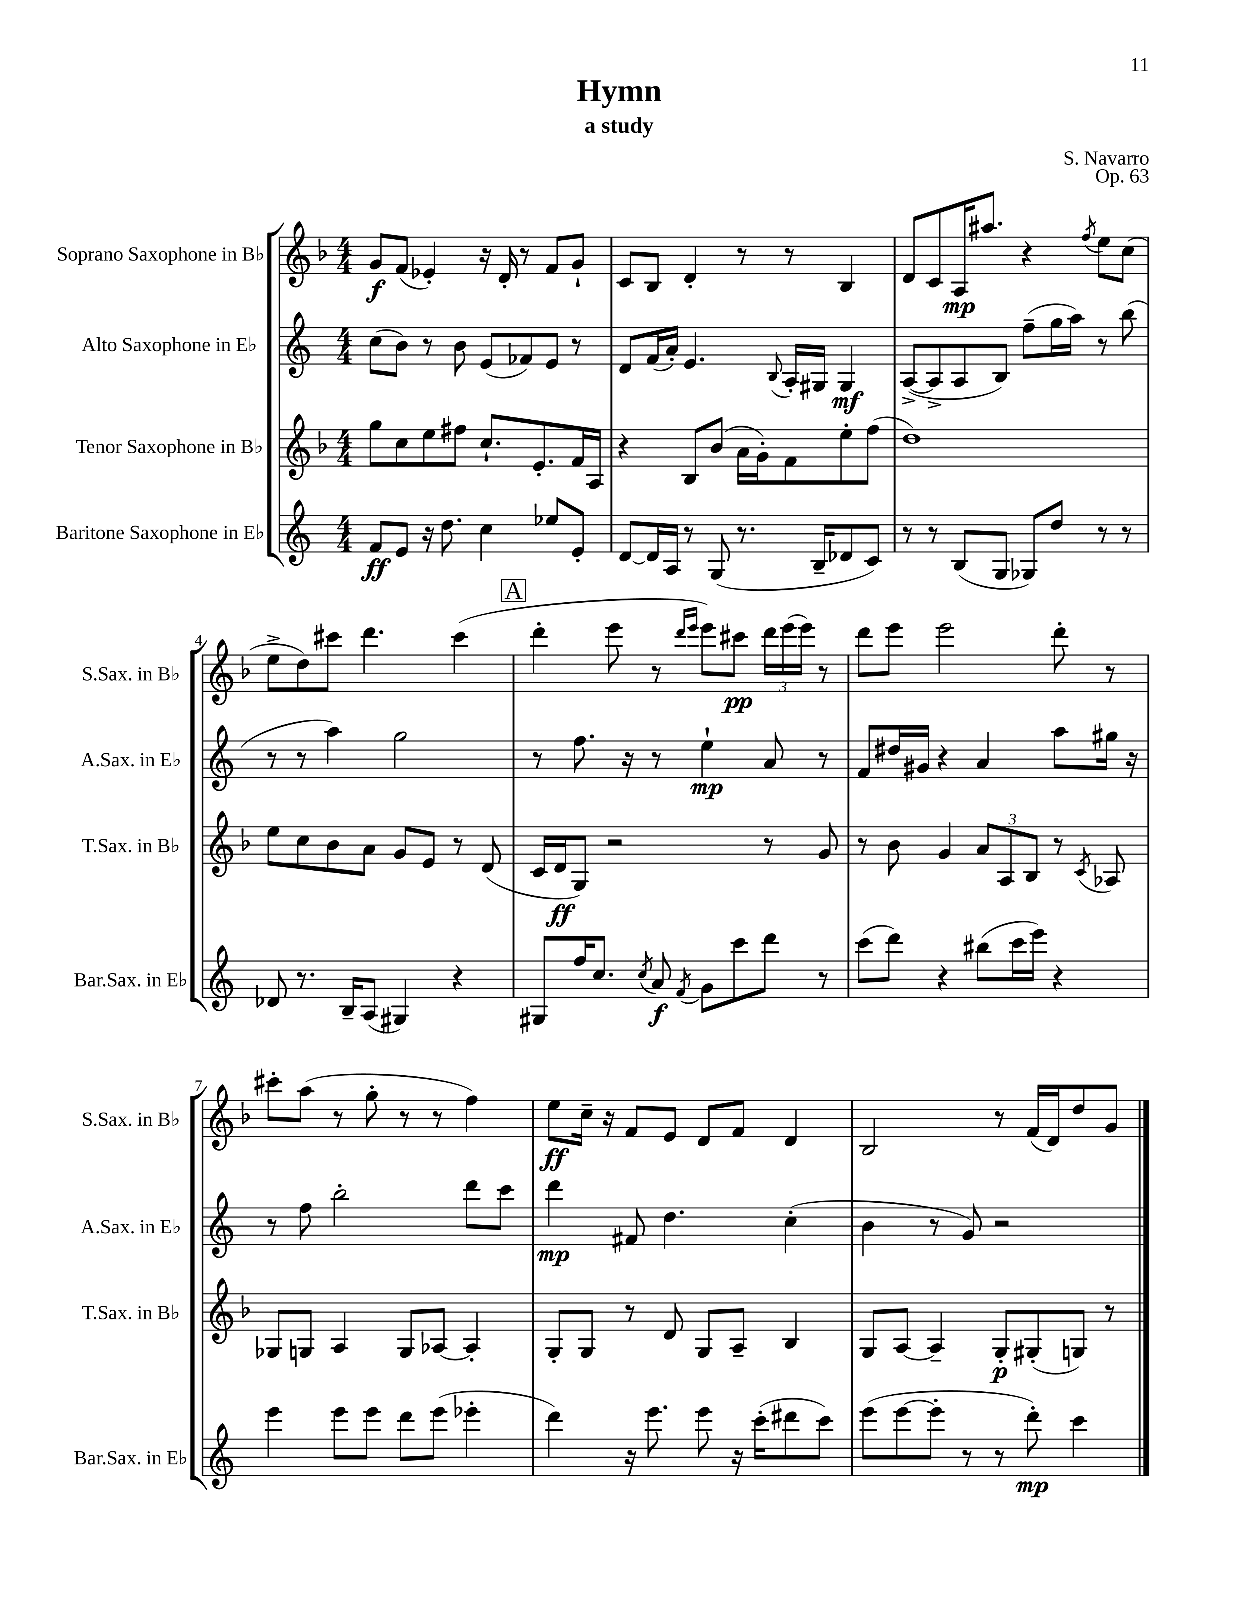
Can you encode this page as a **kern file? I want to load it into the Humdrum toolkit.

**kern	**kern	**kern	**kern
*staff4	*staff3	*staff2	*staff1
*clefG2	*clefG2	*clefG2	*clefG2
*k[]	*k[b-]	*k[]	*k[b-]
*M4/4	*M4/4	*M4/4	*M4/4
8f	8gg	(8cc	8g
8e	8cc	8b)	(8f
16r	8ee	8r	4e-')
8.dd	.	.	.
.	8ff#	8b	.
4cc	8.cc`	(8e	16r
.	.	.	16d'
.	.	8f-)	8r
.	8.e'	.	.
8ee-	.	8e	8f
8e'	16f	8r	8g`
.	16A	.	.
=	=	=	=
[8d	4r	8d	8c
16d]	.	(16f	8B-
16A	.	16a')	.
8r	8B-	4.e	4d'
(8G	(8b-	.	.
8.r	16a	.	8r
.	16g')	.	.
.	.	8qqB	.
.	8f	16A'	8r
16B~	.	16G#	.
8d-	8ee'	4G#	4B-
8c)	(8ff	.	.
=	=	=	=
8r	1dd)	([8A^	8d
8r	.	8A^]	8c
(8B	.	8A	16A
.	.	.	8.aa#
8G	.	8B)	.
8G-)	.	(8ff~	4r
8dd	.	16gg	.
.	.	16aa)	.
.	.	.	8qff
8r	.	8r	8ee
8r	.	(8bb	(8cc
=	=	=	=
8d-	8ee	8r	8ee^
8.r	8cc	8r	8dd)
.	8b-	4aa)	8ccc#
16B~	.	.	.
(8A	8a	.	4.ddd
4G#)	8g	2gg	.
.	8e	.	.
4r	8r	.	(4ccc#
.	(8d	.	.
=	=	=	=
8G#	16c	8r	4ddd'
.	16d	.	.
16ff	8G)	8.ff	.
8.cc	.	.	.
.	2r	.	8eee
.	.	16r	.
8qcc	.	.	.
8a	.	8r	8r
.	.	.	16qqddd
8qf	.	.	16qqeee
8g	.	4ee`	8eee)
8ccc	.	.	8ccc#
8ddd	8r	8a	24ddd
.	.	.	(24eee
.	.	.	24eee)
8r	8g	8r	8r
=	=	=	=
(8ccc	8r	8f	8ddd
8ddd)	8b-	16dd#	8eee
.	.	16g#	.
4r	4g	4r	2eee
(8bb#	12a	4a	.
.	12A	.	.
16ccc	.	.	.
.	12B-	.	.
16eee)	.	.	.
4r	8r	8aa	8ddd'
.	8qc	.	.
.	8A-	16gg#	8r
.	.	16r	.
=	=	=	=
4eee	8G-	8r	8ccc#'
.	8G	8ff	(8aa
8eee	4A	2bb'	8r
8eee	.	.	8gg'
8ddd	8G	.	8r
(8eee	[8A-	.	8r
4eee-'	4A-']	8ddd	4ff)
.	.	8ccc	.
=	=	=	=
4ddd)	8G'	4ddd	8ee
.	8G	.	16cc~
.	.	.	16r
16r	8r	8f#	8f
8.eee	.	.	.
.	8d	4.dd	8e
8eee	8G	.	8d
16r	8A~	.	8f
(16ccc'	.	.	.
8ddd#	4B-	(4cc'	4d
8ccc)	.	.	.
=	=	=	=
(8eee	8G	4b	2B-
[8eee	[8A	.	.
8eee']	4A~]	8r	.
8r	.	8g)	.
8r	8G'	2r	8r
8ddd')	(8G#'	.	(16f
.	.	.	16d)
4ccc	8G)	.	8dd
.	8r	.	8g
==	==	==	==
*-	*-	*-	*-
